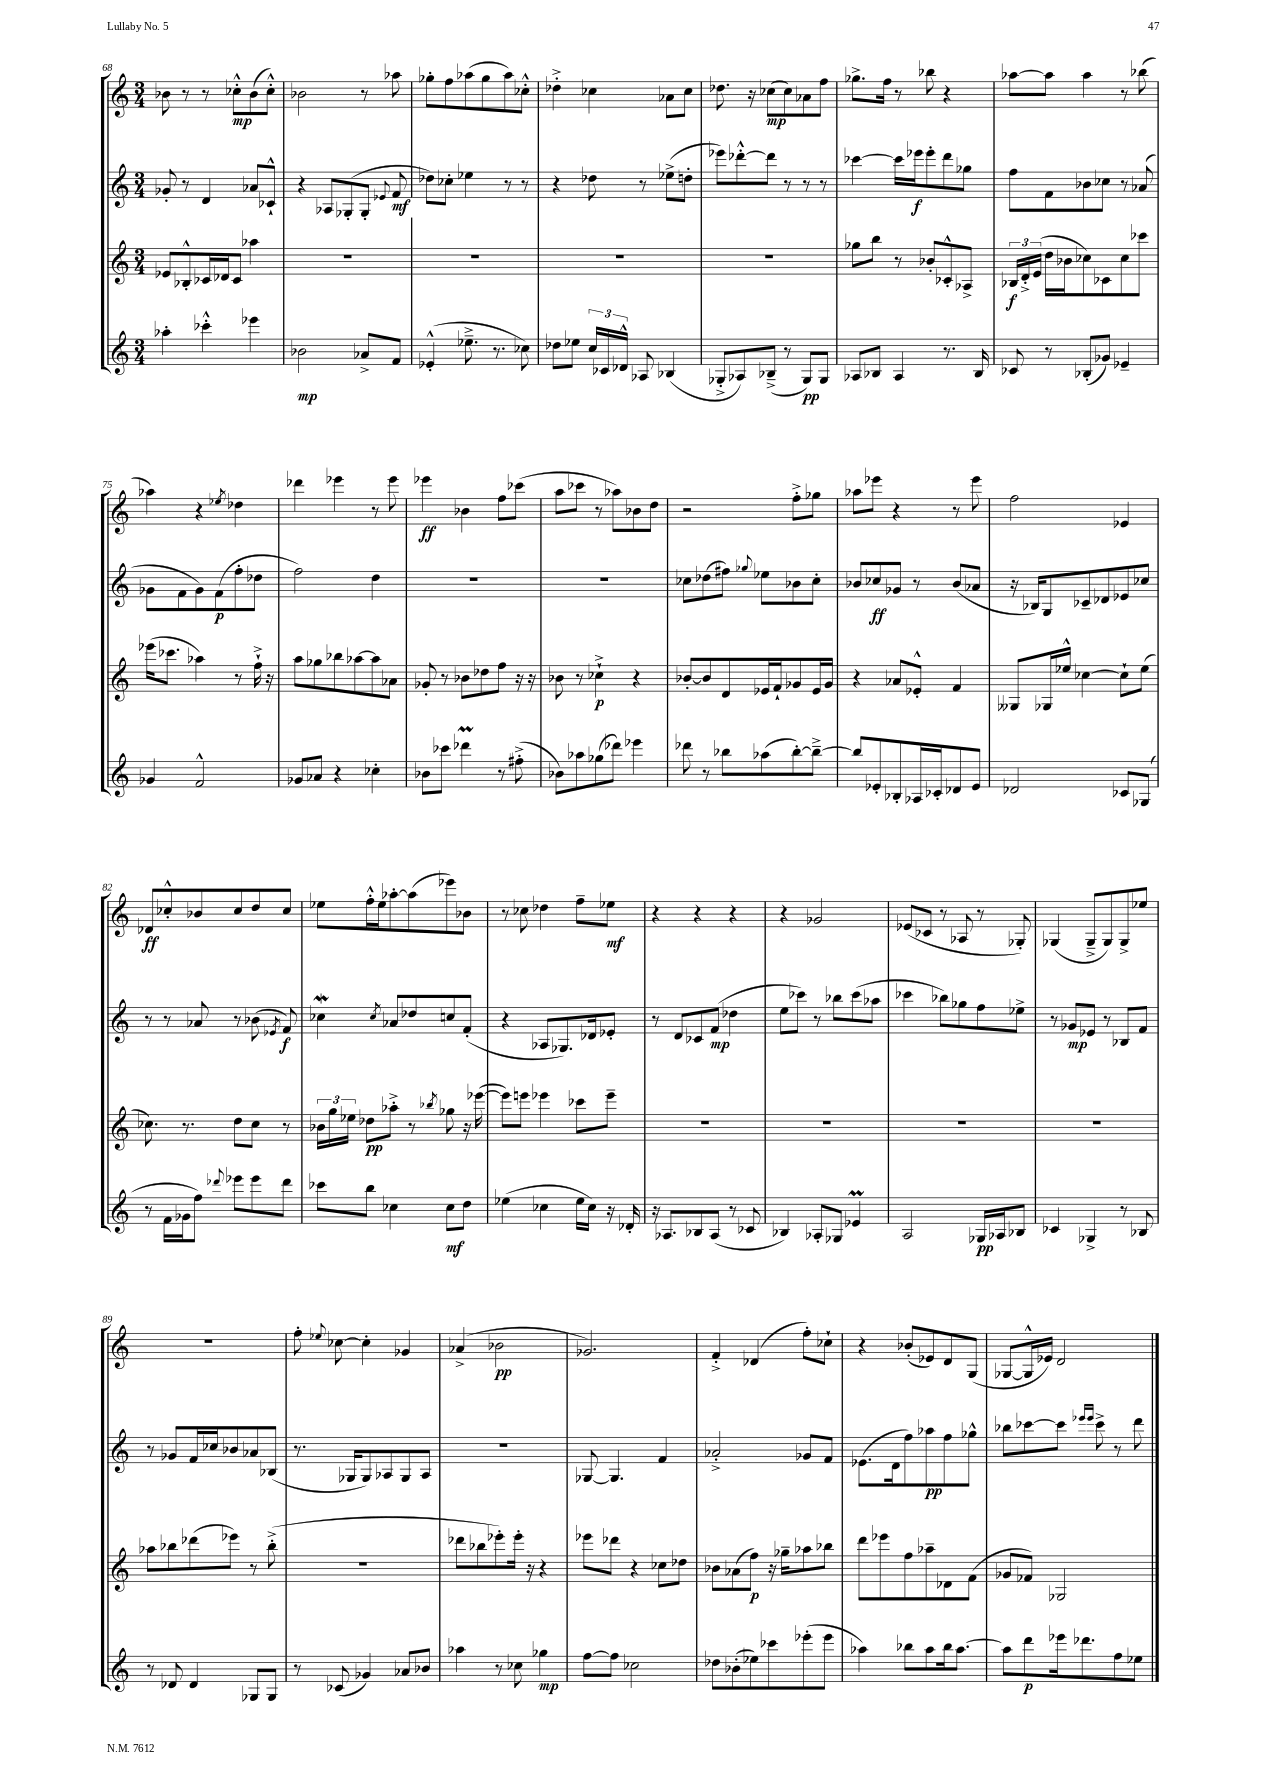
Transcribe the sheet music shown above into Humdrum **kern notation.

**kern	**kern	**kern	**kern
*staff4	*staff3	*staff2	*staff1
*clefG2	*clefG2	*clefG2	*clefG2
*k[]	*k[]	*k[]	*k[]
*M3/4	*M3/4	*M3/4	*M3/4
4aa-'\	8e-/L	8g-'/	8b-\
.	8B-'^^/	8r	8r
4ccc-'^^\	16c-/L	4d/	8r
.	16d-/J	.	.
.	8c-/J	.	8cc-'^^\L
4eee-\	4aa-\	8a-/L	(8b-\
.	.	8c-`^^/J	8cc-'^^\J)
=	=	=	=
2b-\	2.r	4r	2b-\
.	.	8A-/L	.
.	.	(8G-'/	.
8a-^/L	.	8G-'/J	8r
.	.	8qqe-/	.
8f/J	.	8f/	8aa-\
=	=	=	=
(4e-'^^/	2.r	8dd-\L)	8gg-'\L
.	.	8cc-'\J	8ff\
8.ee-~^\	.	4ee-\	(8aa-\
.	.	.	8gg-\
8.r	.	.	.
.	.	8r	8aa-\)
8cc-\)	.	8r	8cc-'^^\J
=	=	=	=
8dd-\L	2.r	4r	4dd-'^\
8ee-\J	.	.	.
24cc/LL	.	8dd-\	4cc-\
24c-/	.	.	.
24d-^^/JJ	.	.	.
8A-/	.	8r	.
(4B-/	.	(8ee-^\L	8a-\L
.	.	8dd'\J	8cc-\J
=	=	=	=
8G-'^/L	2.r	8eee-\L)	8.dd-\
8A-/)	.	[8ddd-'^^\	.
.	.	.	16r
(8B-~^/J	.	8ddd-\]J	(8cc-\L
8r	.	8r	8cc-\)
8G-/L)	.	8r	8a-\
8G-/J	.	8r	8ff\J
=	=	=	=
8A-/L	8gg-\L	[4ccc-\	8.gg-^\L
8B-/J	8bb\J	.	.
.	.	.	16ff\Jk
4A-/	8r	16ccc-\]LL	8r
.	.	16eee-\J	.
.	8b-'/L	8eee-'\	8bb-\
8.r	8c-'^^/	8ddd\	4r
.	8A-^/J	8gg-\J	.
16B-/	.	.	.
=	=	=	=
8c-/	24B-/LL	8ff\L	[8aa-\L
.	24d'^/	.	.
.	(24e/JJ	.	.
8r	16dd\LL	8f\	8aa-\]J
.	16b-\J	.	.
(8B-'/L	8cc-\)	8b-\	4aa-\
8g-/J)	8c-\	8cc-\J	.
4e-~/	8cc-\	8r	8r
.	8ccc-\J	(8a-/	(8bb-\
=	=	=	=
4g-/	(16eee-\LK	8g-\L	4aa-\)
.	8.ccc-\J	.	.
.	.	8f\	.
2f^^/	4aa-\)	8g-\)	4r
.	.	(8f\	.
.	.	.	8qee-/
.	8r	8ff'\	4dd-\
.	16ff`^\	8dd-\J	.
.	16r	.	.
=	=	=	=
8g-/L	8aa\L	2ff\)	4ddd-\
8a-/J	8gg-\	.	.
4r	8bb-\	.	4eee-\
.	[8aa-\	.	.
4cc-'\	8aa-\]	4dd\	8r
.	8a-\J	.	8eee-\
=	=	=	=
8b-\L	8g-'/	2.r	4eee-\
8ccc-\J	8r	.	.
4ddd-\	8b-\L	.	4b-\
.	8dd-\	.	.
8r	8ff\J	.	8ff\L
(8ff#'^\	16r	.	(8ccc-\J
.	16r	.	.
=	=	=	=
8b-\L)	8b-\	2.r	8aa\L
8aa-\	8r	.	8ccc-\J
(8gg-\	4cc-`^\	.	8r
8ddd-\J)	.	.	8aa-\L)
4eee-\	4r	.	8b-\
.	.	.	8dd\J
=	=	=	=
8ddd-\	[8b-'/L	8cc-\L	2r
8r	8b-/]	(8dd-\	.
8bb-\L	8d/	8ff#\J)	.
.	.	8qqgg-/	.
(8aa-\	16e-/L	8ee-\L	.
.	16f`/J	.	.
[8bb-'\)	8g-/	8b-\	8ff'^\L
8bb-~^\_J	16e-/L	8cc-'\J	8gg-\J
.	16g-/JJ	.	.
=	=	=	=
8bb-/]L	4r	8b-/L	8aa-\L
8e-'/	.	8cc-/	8eee-\J
8B-'/	8a-/L	8g-/J	4r
16A-/L	8e-'^^/J	8r	.
16c-'/J	.	.	.
8d-/	4f/	(8b-/L	8r
8e-/J	.	8a-/J	8eee-\
=	=	=	=
2d-/	8G--/L	16r	2ff\
.	.	16B-/LK)	.
.	16G-/L	8G/	.
.	16ee-^^/JJ	.	.
.	[4cc-\	8c-~/	.
.	.	8d-/	.
8c-/L	8cc-`\]L	8e-/	4e-/
(8G-/J	(8ee-\J	8cc-/J	.
=	=	=	=
8r	8.cc-\)	8r	8d-/L
16f\LL	.	8r	8cc-'^^/
16g-\J	8.r	.	.
8ff\J)	.	8a-/	8b-/
8qqddd-/	.	.	.
8eee-\L	8dd\L	8r	8cc-/
8eee-\	8cc-\J	(8b-\	8dd/
.	.	8qe-/	.
8ddd-\J	8r	8f/)	8cc-/J
=	=	=	=
8ccc-\L	24b-\LL	4cc-\	8ee-\L
.	24gg\	.	.
.	24ee-\JJ	.	.
8bb\J	8dd-\L	.	16ff'^^\L
.	.	.	16ee-\J
.	.	8qcc-/	.
4cc-\	8aa-'^\J	8a-/L	[8aa-'\
.	8r	8dd-/	(8aa-\]
.	8qbb-/	.	.
8cc-\L	8gg-\	8cc/	8eee-\)
8dd\J	16r	(8f'/J	8b-\J
.	([16eee-\	.	.
=	=	=	=
(4ee-\	8eee-\]L)	4r	8r
.	8eee\J	.	8cc-\
4cc-\	4eee-\	8A-/L	4dd-\
.	.	8.G-/)	.
16ee-\LL	8ccc-\L	.	8ff~\L
16cc-\JJ)	.	16d-/k	.
16r	8eee-~\J	8e-'/J	8ee-\J
16d-'/	.	.	.
=	=	=	=
16r	2.r	8r	4r
8.A-/L	.	.	.
.	.	8d/L	.
8B-/	.	8c-/	4r
(8A-/J	.	(8f/J	.
8r	.	4dd-\	4r
8c-/	.	.	.
=	=	=	=
4B-/)	2.r	8ee\L	4r
.	.	8ccc-\J)	.
8A-'/L	.	8r	2g-/
8G-/J	.	8bb-\L	.
4e-/	.	(8ccc-\	.
.	.	8aa-\J	.
=	=	=	=
2A/	2.r	4ccc-\	(8e-/L
.	.	.	8c-/J
.	.	8bb-\L)	8r
.	.	8gg-\	8A-/
16G-/LL	.	8ff\	8r
16A-/J	.	.	.
8B-/J	.	8ee-^\J	8G-'/)
=	=	=	=
4c-/	2.r	8r	(4G-/
.	.	8g-/L	.
4G-^/	.	8e-/J	8G-~^/L
.	.	8r	8G-/)
8r	.	8B-/L	8G-^/
8B-/	.	8f/J	8ee-/J
=	=	=	=
8r	8aa-\L	8r	2.r
8d-/	8bb-\	8g-/L	.
4d-/	(8ddd-\	16f/L	.
.	.	16cc-/J	.
.	8eee-\J)	8b-/	.
8G-/L	8r	8a-/	.
8G-/J	(8bb-'^\	(8B-/J	.
=	=	=	=
8r	2.r	8.r	8ff'\
.	.	.	8qqee-/
(8c-/	.	.	[8cc-\
.	.	16G-/LK	.
4g-/)	.	8G-/)	4cc-'\]
.	.	8A-/	.
8a-/L	.	8G-/	4g-/
8b-/J	.	8A-/J	.
=	=	=	=
4aa-\	8ddd-\L	2.r	(4a-^/
.	8bb-\	.	.
8r	8eee-'\)	.	2b-\
8cc-\	16eee-'\Jk	.	.
.	16r	.	.
4gg-\	4r	.	.
=	=	=	=
[8ff\L	8eee-\L	[8G-/	2.g-/)
8ff\]J	8ddd-\J	4.G-/]	.
2cc-\	4r	.	.
.	8cc-\L	4f/	.
.	8dd-\J	.	.
=	=	=	=
8dd-\L	8b-\L	2a-'^/	4f'^/
(8b-'\	(8a-\	.	.
8ee-\)	8ff\J)	.	(4d-/
8ccc-\	16r	.	.
.	16gg-~\LK	.	.
(8eee-'\	8aa-\	8g-/L	8ff'\L)
8eee-\J	8bb-\J	8f/J	8cc-`\J
=	=	=	=
4aa-\)	8ddd\L	(8.e-\L	4r
.	8eee-\	.	.
.	.	16d\k	.
8bb-\L	8ff\	8ff\)	(8b-'/L
8aa-\	8aa-~\	8aa-\	8e-/)
16bb-\k	8d-\	8ff\	8d/
[8.aa-\J	.	.	.
.	(8f\J	8gg-^^\J	(8G/J
=	=	=	=
8aa-\]L	8g-/L	8bb-\L	[8G-/L
8ddd\	8f-/J)	[8ccc-\	16G-^^/]L
.	.	.	16e-/JJ)
16eee-\k	2G-/	8ccc-\]J	2d/
8.ddd-\	.	.	.
.	.	16qqeee-/LL	.
.	.	16qqeee-/JJ	.
.	.	8ccc-^\	.
8ff\	.	8r	.
8ee-\J	.	8ddd\	.
==	==	==	==
*-	*-	*-	*-
